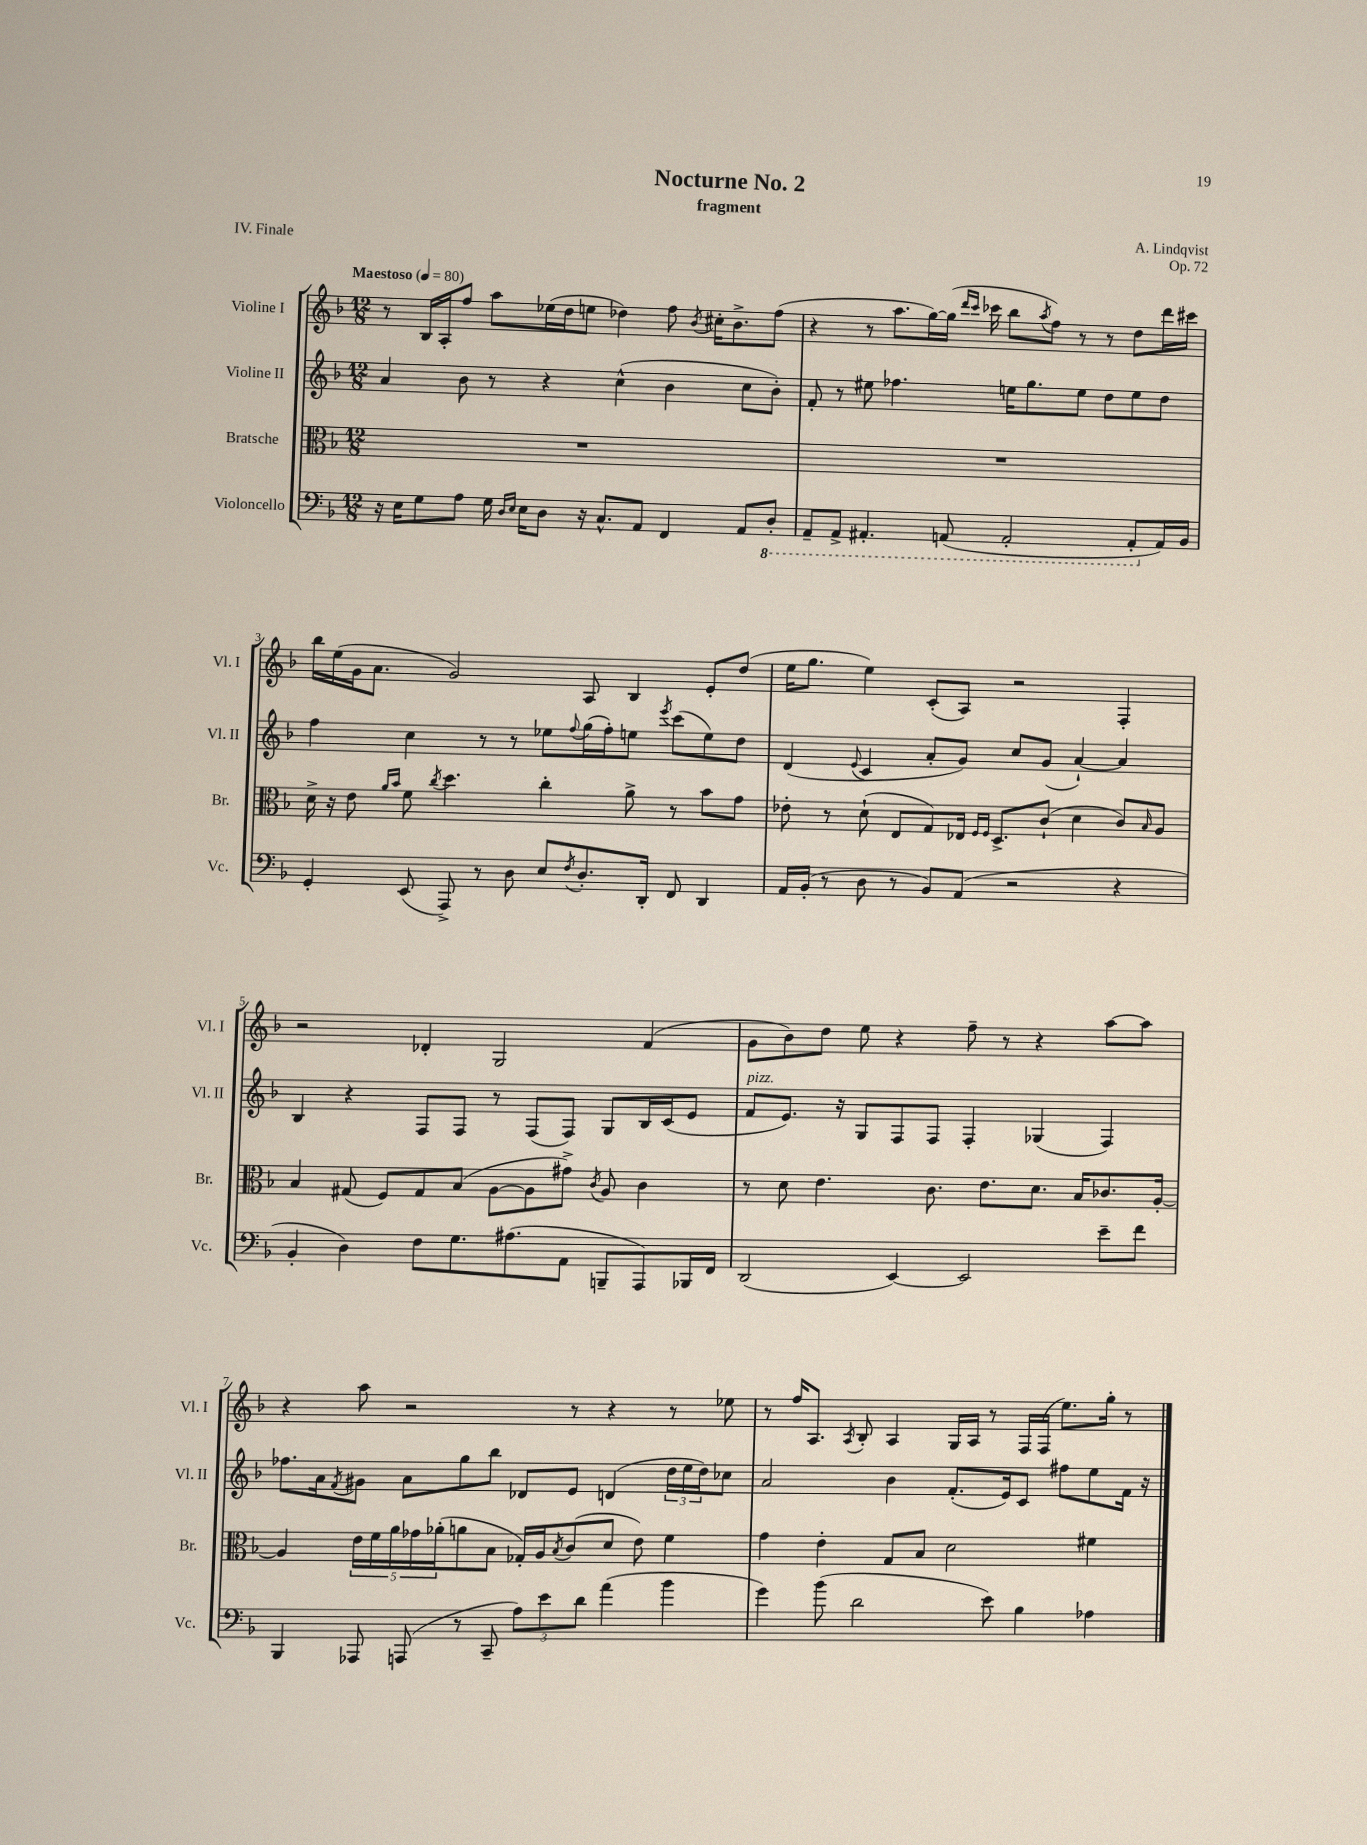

**kern	**kern	**kern	**kern
*staff4	*staff3	*staff2	*staff1
*clefF4	*clefC3	*clefG2	*clefG2
*k[b-]	*k[b-]	*k[b-]	*k[b-]
*M12/8	*M12/8	*M12/8	*M12/8
*MM80	*MM80	*MM80	*MM80
16r	1.r	4a	8r
16E	.	.	.
8G	.	.	16B-
.	.	.	16A'
8A	.	8b-	8ff
16G	.	8r	8aa
16qqD	.	.	.
16qqE	.	.	.
16E	.	.	.
8D	.	4r	(16ee-
.	.	.	16dd
16r	.	.	8ee
8.C^^	.	.	.
.	.	(4cc^^	4dd-)
8AA	.	.	.
4FF	.	4b-	8ff
.	.	.	8qb-
.	.	.	16cc#'
.	.	.	8.b-^
8AA	.	8cc	.
8DD'	.	8b-')	(8ff
=	=	=	=
8AAA~	1.r	8f'	4r
8AAA^	.	8r	.
4.AAA#'	.	8ee#	8r
.	.	4.ff-	8.aa
.	.	.	[16gg)
(8AAA	.	.	(16gg]
.	.	.	16qqddd
.	.	.	16qqccc
.	.	.	16ccc-
2AAA'	.	16ee	8bb-
.	.	8.gg	.
.	.	.	8qaa
.	.	.	8ff)
.	.	8ee	8r
.	.	8dd	8r
8AAA'	.	8ee	8dd
16AA)	.	8dd	16ddd
16BB-	.	.	16ccc#
=	=	=	=
4GG'	16d^	4ff	16bb-
.	16r	.	(16ee
.	8e	.	16g
.	.	.	8.a
.	16qqa	.	.
.	16qqb-	.	.
(8EE	8f	4cc	.
.	8qcc	.	.
8AAA^)	4.dd	.	2g)
8r	.	8r	.
8D	.	8r	.
8E	4cc'	8ee-	.
8qF	.	8qqff	.
8.D'	.	(16gg	8A
.	.	16ff')	.
.	8a^	8ee	4B-
16DD'	.	.	.
.	.	8qeee	.
8FF	8r	(8ccc	.
4DD	8b-	8ee)	8e'
.	8g	8dd	(8dd
=	=	=	=
16AA	8e-'	(4d	16ee
(16BB-'	.	.	8.gg
8r	8r	.	.
.	.	8qqe	.
8D	(8d`	4c	4ee)
8r	8E	.	.
8BB-)	8G)	8a'	(8c'
(8AA	16E-	8g)	8A)
.	16qqF	.	.
.	16qqF	.	.
.	8.D^	.	.
2r	.	8cc	2r
.	(8c`	(8g	.
.	4d	[4a`)	.
4r	8c)	4a]	4F'
.	16qqB-	.	.
.	8A	.	.
=	=	=	=
4BB-'	4B-	4B-	2r
4D)	(8G#	4r	.
.	8F)	.	.
8F	8G#	8F	4d-'
8.G	(8B-	8F	.
.	[8A	8r	2G
(8.A#	.	.	.
.	8A]	(8F	.
8AA	8g#^)	8F)	.
.	8qc	.	.
8BBB~	8A	8G	.
8AAA)	4c	16B-	(4f
.	.	(16c	.
16BBB-	.	8e	.
16FF	.	.	.
=	=	=	=
(2DD	8r	8f	8g
.	8d	8.e)	8b-)
.	4.e	.	8dd
.	.	16r	.
.	.	8G	8ee
[4EE)	.	8F	4r
.	8.c	8F	.
2EE]	.	4F'	8ff~
.	8.e	.	.
.	.	.	8r
.	8.d	(4G-	4r
.	16B-	.	.
8e~	8.c-	4F)	[8aa
8f	.	.	8aa]
.	[16A'	.	.
=	=	=	=
4BBB-	4A]	8.ff-	4r
.	.	16a	.
.	.	8qf	.
8AAA-	20e	8g#	8aa
.	20f	.	.
.	20a	.	.
(8AAA	.	8a	2r
.	20g-	.	.
.	(20a-'	.	.
8r	8a	8gg	.
8CC~	8B-	8bb-	.
12A)	16G-')	8d-	.
.	16A	.	.
12e	.	.	.
.	8qB-	.	.
.	(8c	8e	8r
12d	.	.	.
(4a	8d	(4d	4r
.	8e)	.	.
4b-	4f	24dd	8r
.	.	24ee	.
.	.	24dd)	.
.	.	8cc-	8ee-
=	=	=	=
4g)	4g	2a	8r
.	.	.	16ff
.	.	.	8.A
(8b-	4e'	.	.
.	.	.	8qA
2d	.	.	8B-'
.	8G	4b-	4A
.	8B-	.	.
.	2d	(8.f'	16G
.	.	.	16A
8e)	.	.	8r
.	.	16e)	.
4B-	.	8c	16F
.	.	.	(16F
.	.	8ff#	8.ee)
4A-	4f#	8ee	.
.	.	.	16gg'
.	.	16f	8r
.	.	16r	.
==	==	==	==
*-	*-	*-	*-
